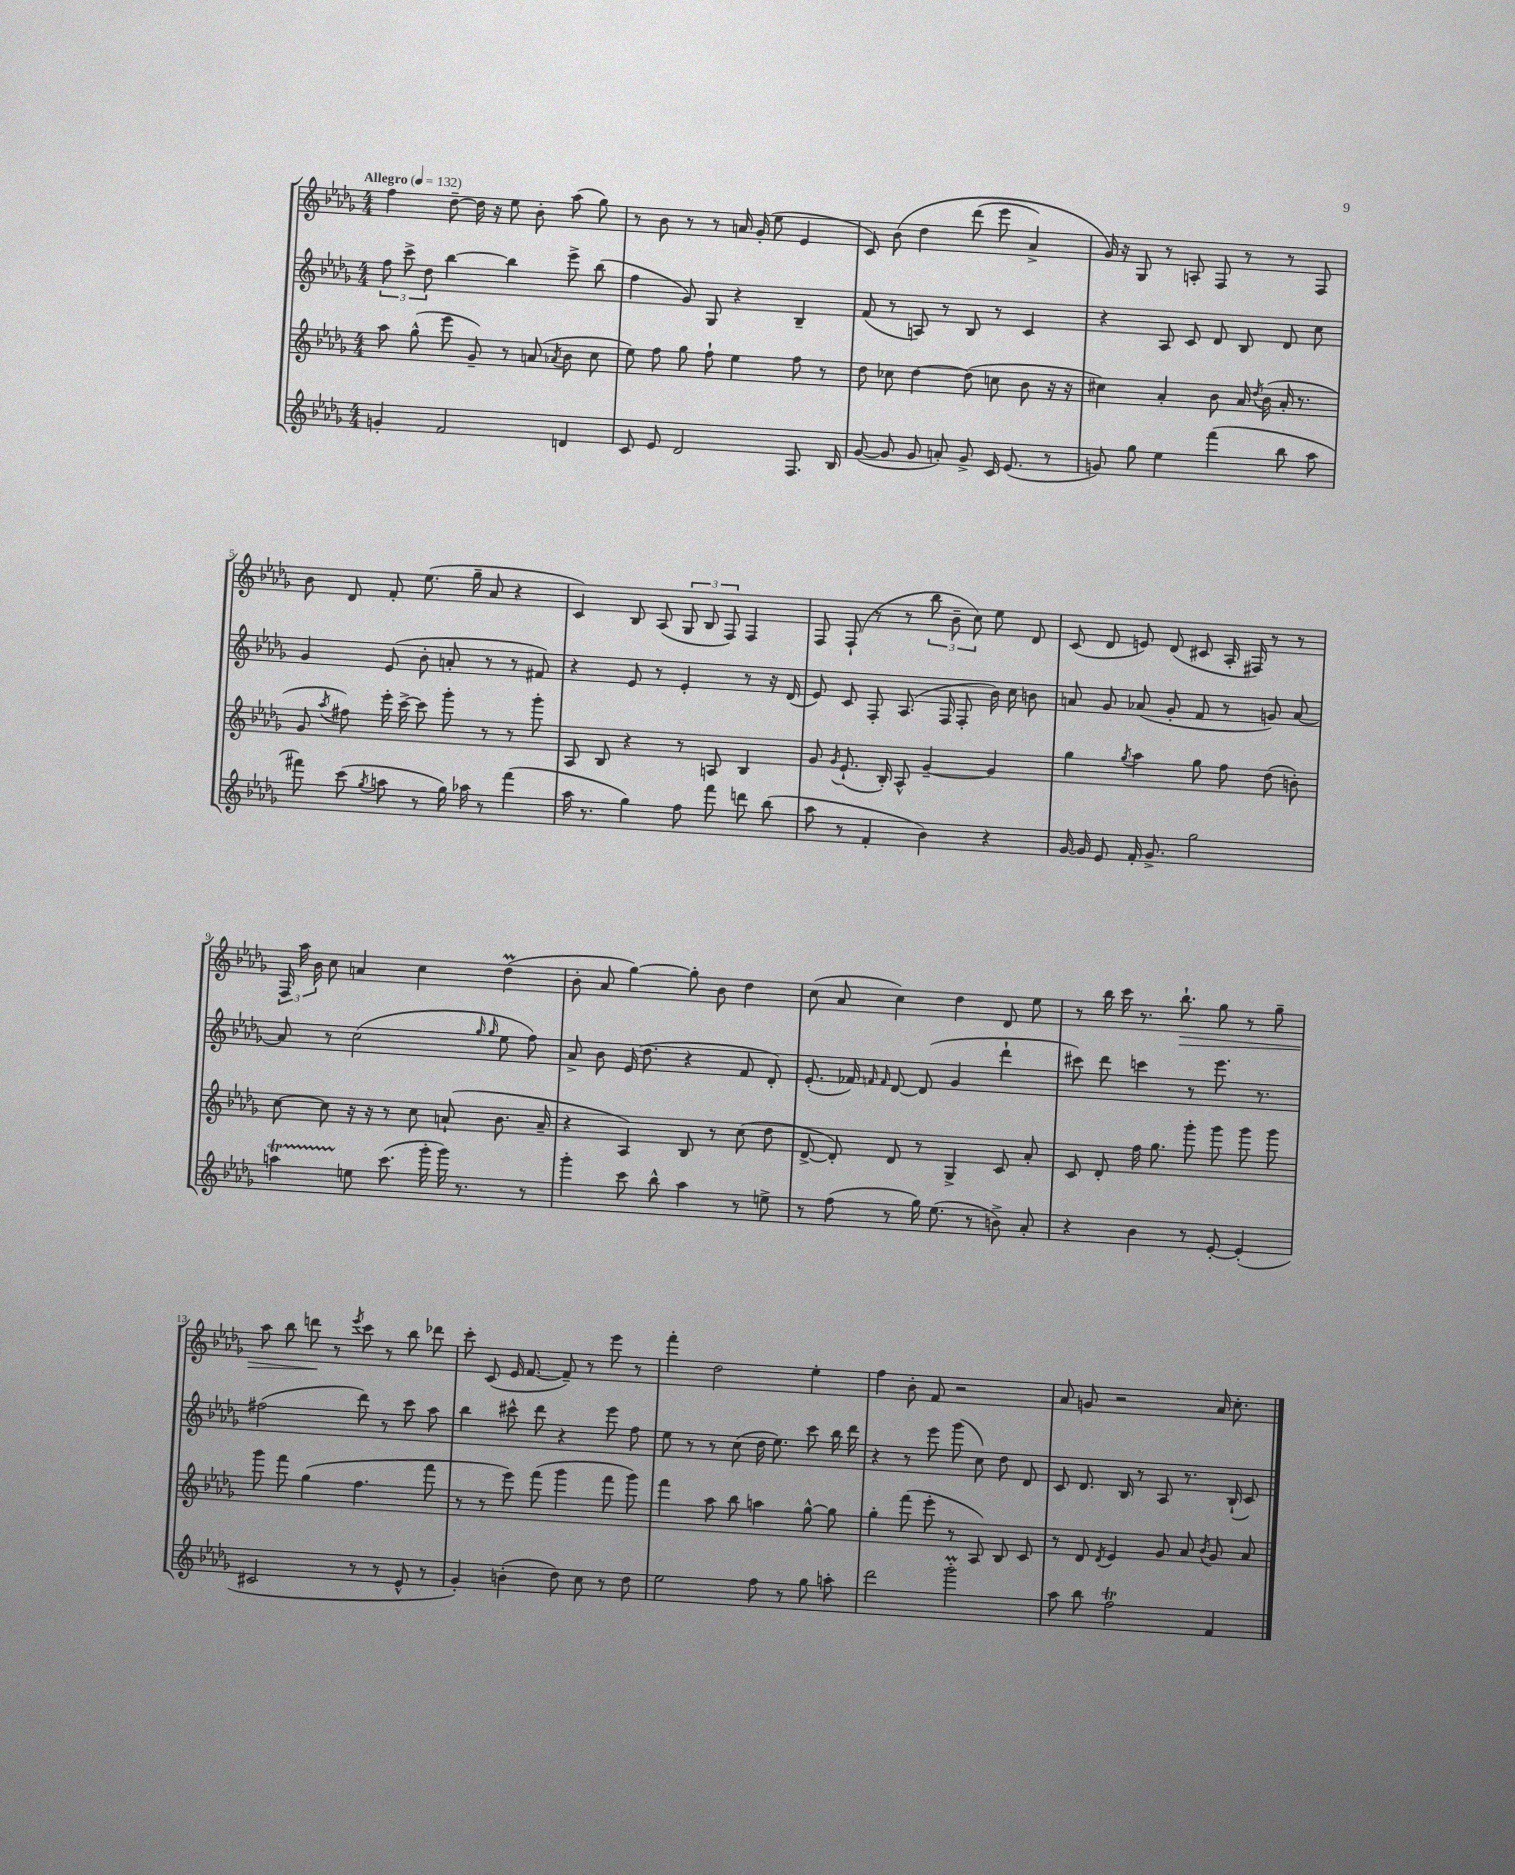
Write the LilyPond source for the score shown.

<<
\new StaffGroup <<
\new Staff = "s0" {
    \clef treble \key des \major \numericTimeSignature \time 4/4 \tempo "Allegro" 4 = 132
    \autoBeamOff f''4 des''8~-- des''16 r16 ees''8 bes'8-. aes''8( ges''8) |
    r8 bes'8 r8 r8 a'16 ges'16-.( ees''8 ees'4 |
    c'8) bes'8\( des''4 des'''8( ees'''8 aes'4->) |
    ges'16\) r16 ges8 r8 a8-. f8 r8 r8 f8 |
    bes'8 des'8 f'8-. ees''8.( ges''16-- aes'8 r4 |
    c'4) bes8 aes8( \tuplet 3/2 { ges8 bes8 f8) } f4 |
    f8 f8-!( r8 r8 \tuplet 3/2 { bes''8 bes'8-- c''8) } ees''8 des'8 |
    c'8( des'8 e'8) des'8( cis'8 aes16-. fis16) r8 r8 |
    \tuplet 3/2 { f16 aes''16 bes'16 } c''8 a'4 c''4 des''4\prall( |
    bes'8-. aes'8 ges''4~) ges''8-. bes'8 des''4 |
    c''8( aes'8 c''4) des''4 des'8 ees''8 |
    r8 bes''16 c'''16 r8. bes''8.-!\> ges''8 r8 ges''8-- |
    aes''8 bes''8 d'''8\! r8 \acciaccatura { ees'''8 } c'''8 r8 bes''8 des'''8 |
    c'''8-. c'8( ees'16 f'8.~ f'8--) r8 ees'''8 r8 |
    f'''4-. des''2 ees''4-. |
    f''4 bes'8-. f'8 r2 |
    aes'8 g'8 r2 aes'16 c''8.-. \bar "|." |
}
\new Staff = "s1" {
    \clef treble \key des \major \numericTimeSignature \time 4/4
    \autoBeamOff \tuplet 3/2 { f''8 c'''8-> des''8 } bes''4~ bes''4 ees'''8-> bes''8( |
    f''4 ges'8) ges8 r4 bes4-- |
    f'8( r8 a8) r8 bes8 r8 c'4 |
    r4 aes8 c'8 des'8 bes8 des'8 c''8 |
    ges'4 ees'8( bes'8-. a'8-. r8 r8 fis'8) |
    r4 ees'8 r8 ees'4-. r8 r16 des'16( |
    ees'8) c'8 f8-. aes8.( f16 f8-. bes'16) c''16 b'8 |
    a'8 ges'8 aes'8( ges'8-. f'8 r8 g'8) aes'8~ |
    aes'8 r8 c''2( \grace { ges''16 ges''16 } ees''8 f''8) |
    aes'8-> bes'8 ees'16( des''8. r4 f'8 des'8-.) |
    ees'8.-.( fes'16) \grace { f'16 f'16 } des'8~ des'8( ges'4 des'''4-! |
    cis'''8) des'''8 c'''4 r8 ees'''8. r8. |
    fis''2( des'''8) r8 c'''8 aes''8 |
    bes''4 cis'''8-^ des'''8 r4 ees'''8 f''8 |
    ees''8 r8 r8 c''8( des''16 ees''8.) c'''8 bes''16 des'''16 |
    r4 r8 ees'''8 ges'''8( c''8) des''8 des'8 |
    c'8 des'8. bes16 r8 aes8 r8. bes16-!( c'8) \bar "|." |
}
\new Staff = "s2" {
    \clef treble \key des \major \numericTimeSignature \time 4/4
    \autoBeamOff aes''8 ges''8-^( ees'''8 ges'8--) r8 a'8( \acciaccatura { aes'8 } bes'8 c''8 |
    ees''8) f''8 ges''8 f''8-! ees''4 f''8 r8 |
    des''8 ces''8 des''4~ des''8( c''8 bes'8 r16 r16 |
    cis''4) aes'4-. bes'8 aes'16 \acciaccatura { des''8 } bes'16( aes'16-. r8. |
    ges'8 \acciaccatura { aes''8 } fis''8) ees'''16-. c'''16~-> c'''8 ges'''8-. r8 r8 ges'''8-. |
    aes8 bes8 r4 r8 a8 bes4 |
    ges'8 \acciaccatura { ges'8 } ees'8.-!( bes16-.) aes8-^ ges'4~-- ges'4 |
    ges''4 \acciaccatura { ges''8 } aes''4 ges''8 f''8 des''8( b'8-.) |
    c''8~ c''8 r16 r16 r8 c''8 a'8-!( bes'8. a'16-- |
    r4 aes4) bes8 r8 c''8( des''8 |
    des'8~-> des'8-.) des'8 r8 ges4-> c'8 aes'8-. |
    c'8 des'8-. f''16 ges''8. ges'''8-. ges'''8 ges'''8 ges'''8 |
    ges'''8 f'''8 ges''4( f''4. f'''8 |
    r8 r8 ees'''8) f'''8( ges'''4 f'''8 ges'''8) |
    f'''4 aes''8 bes''8 a''4 ges''8~-^ ges''8 |
    ges''4-. f'''8( ees'''8-. r8 aes8) bes8 c'8 |
    r8 des'8 \acciaccatura { des'8 } ees'4 ges'8 aes'8 \acciaccatura { bes'8 } ges'8 aes'8 \bar "|." |
}
\new Staff = "s3" {
    \clef treble \key des \major \numericTimeSignature \time 4/4
    \autoBeamOff g'4-. f'2 d'4 |
    c'8 ees'8 des'2 f8. bes16 |
    ges'8~( ges'8 ges'8 a'8-.) ges'8-> c'16 ees'8.( r8 |
    g'8) ges''8 ees''4 f'''4( bes''8 aes''8 |
    fis'''8) c'''8( \acciaccatura { ges''8 } a''8 r8 ges''16) aes''16 r8 fis'''4( |
    aes''16 r8. ges''4) f''8 f'''8 d'''8 bes''8( |
    aes''8 r8 f'4-. bes'4) r4 |
    ges'16~ ges'16 ees'8 f'16-. ges'8.-> ges''2 |
    a''4\startTrillSpan e''8\stopTrillSpan c'''8.( ges'''16-. ges'''16) r8. r8 |
    ges'''4-. c'''8 bes''8-^ aes''4 r8 e''8-> |
    r8 f''8( r8 ges''16) ees''8.( r8 b'8->) aes'8-. |
    r4 bes'4 r8 ees'8~-. ees'4-.( |
    cis'2 r8 r8 ees'8-^ r8 |
    ges'4-.) b'4-.( des''8) c''8 r8 des''8 |
    ees''2 f''8 r8 ges''8 a''8-. |
    des'''2 ges'''2-.\prall |
    aes''8 bes''8 f''2\trill f'4 \bar "|." |
}
>>
>>
